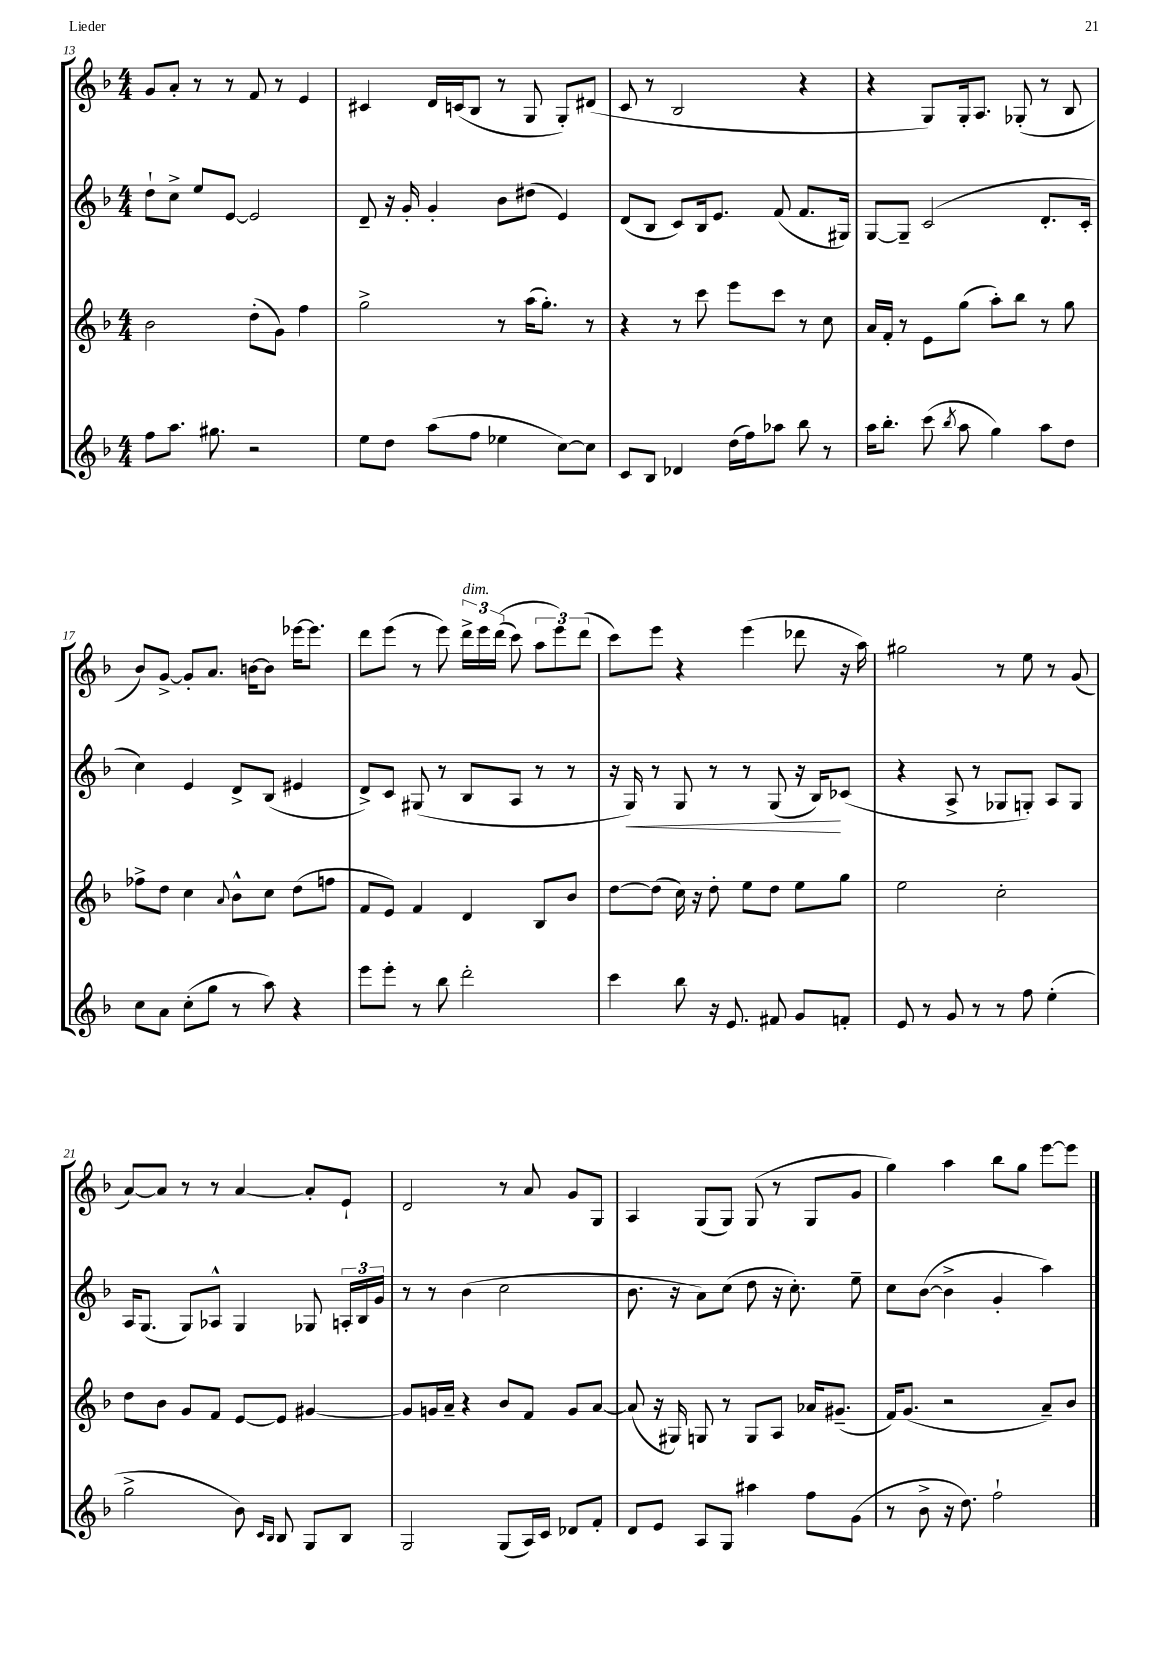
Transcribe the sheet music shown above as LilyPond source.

<<
\new StaffGroup <<
\new Staff = "s0" {
    \clef treble \key f \major \numericTimeSignature \time 4/4
    \autoBeamOff g'8[ a'8]-. r8 r8 f'8 r8 e'4 |
    cis'4 d'16[ c'16( bes8] r8 g8 g8[-.) dis'8]( |
    c'8 r8 bes2 r4 |
    r4 g8[) g16-. a8.] ges8-.( r8 bes8 |
    bes'8[) g'8]~-> g'8[-. a'8.] b'16[~ b'8] ees'''16[~ ees'''8.] |
    d'''8[ e'''8]( r8 e'''8) \tuplet 3/2 { d'''16[->^\markup { \italic "dim." } e'''16 d'''16](\( } c'''8) \tuplet 3/2 { a''8[ e'''8\) d'''8]( } |
    c'''8[) e'''8] r4 e'''4( des'''8 r16 a''16) |
    gis''2 r8 e''8 r8 g'8( |
    a'8[~) a'8] r8 r8 a'4~ a'8[-. e'8]-! |
    d'2 r8 a'8 g'8[ g8] |
    a4 g8[( g8]) g8( r8 g8[ g'8] |
    g''4) a''4 bes''8[ g''8] e'''8[~ e'''8] \bar "|." |
}
\new Staff = "s1" {
    \clef treble \key f \major \numericTimeSignature \time 4/4
    \autoBeamOff d''8[-! c''8]-> e''8[ e'8]~ e'2 |
    d'8-- r16 g'16-. g'4-. bes'8[ dis''8]( e'4) |
    d'8[( bes8] c'8[) bes16 e'8.] f'8( f'8.[ gis16]) |
    g8[~ g8]-- c'2( d'8.[-. c'16]-. |
    c''4) e'4 d'8[-> bes8]( eis'4 |
    d'8[->) c'8] gis8( r8 bes8[ a8] r8 r8 |
    r16 g16\<) r8 g8 r8 r8 g8( r16 bes16[\!) ces'8]( |
    r4 a8-> r8 ges8[ g8]-.) a8[ g8] |
    a16[ g8.]( g8[) aes8]-^ g4 ges8 \tuplet 3/2 { a16[-. bes16 g'16] } |
    r8 r8 bes'4( c''2 |
    bes'8. r16 a'8[) c''8]( d''8 r16 c''8.-.) e''8-- |
    c''8[ bes'8]~( bes'4-> g'4-. a''4) \bar "|." |
}
\new Staff = "s2" {
    \clef treble \key f \major \numericTimeSignature \time 4/4
    \autoBeamOff bes'2 d''8[-.( g'8]) f''4 |
    g''2-> r8 a''16[( g''8.]-.) r8 |
    r4 r8 c'''8 e'''8[ c'''8] r8 c''8 |
    a'16[ f'16]-. r8 e'8[ g''8]( a''8[-.) bes''8] r8 g''8 |
    fes''8[-> d''8] c''4 \appoggiatura { a'8 } bes'8[-^ c''8] d''8[( f''8] |
    f'8[ e'8]) f'4 d'4 bes8[ bes'8] |
    d''8[~ d''8]( c''16) r16 d''8-. e''8[ d''8] e''8[ g''8] |
    e''2 c''2-. |
    d''8[ bes'8] g'8[ f'8] e'8[~ e'8] gis'4~ |
    gis'8[ g'16 a'16]-- r4 bes'8[ f'8] g'8[ a'8]~ |
    a'8( r16 gis16) g8 r8 g8[ a8] aes'16[ gis'8.]--( |
    f'16[) g'8.]( r2 a'8[--) bes'8] \bar "|." |
}
\new Staff = "s3" {
    \clef treble \key f \major \numericTimeSignature \time 4/4
    \autoBeamOff f''8[ a''8.] gis''8. r2 |
    e''8[ d''8] a''8[( f''8] ees''4 c''8[~) c''8] |
    c'8[ bes8] des'4 d''16[( f''16) aes''8] bes''8 r8 |
    a''16[ bes''8.]-. c'''8( \acciaccatura { bes''8 } a''8 g''4) a''8[ d''8] |
    c''8[ a'8] c''8[-.( g''8] r8 a''8) r4 |
    e'''8[ e'''8]-. r8 bes''8 d'''2-. |
    c'''4 bes''8 r16 e'8. fis'8 g'8[ f'8]-. |
    e'8 r8 g'8 r8 r8 f''8 e''4-.( |
    g''2-> bes'8) \grace { c'16[ bes16] } bes8 g8[ bes8] |
    g2 g8[( a16) c'16] des'8[ f'8]-. |
    d'8[ e'8] a8[ g8] ais''4 f''8[ g'8]( |
    r8 bes'8-> r16 d''8.) f''2-! \bar "|." |
}
>>
>>
\layout { \context { \Score currentBarNumber = #13 } }
